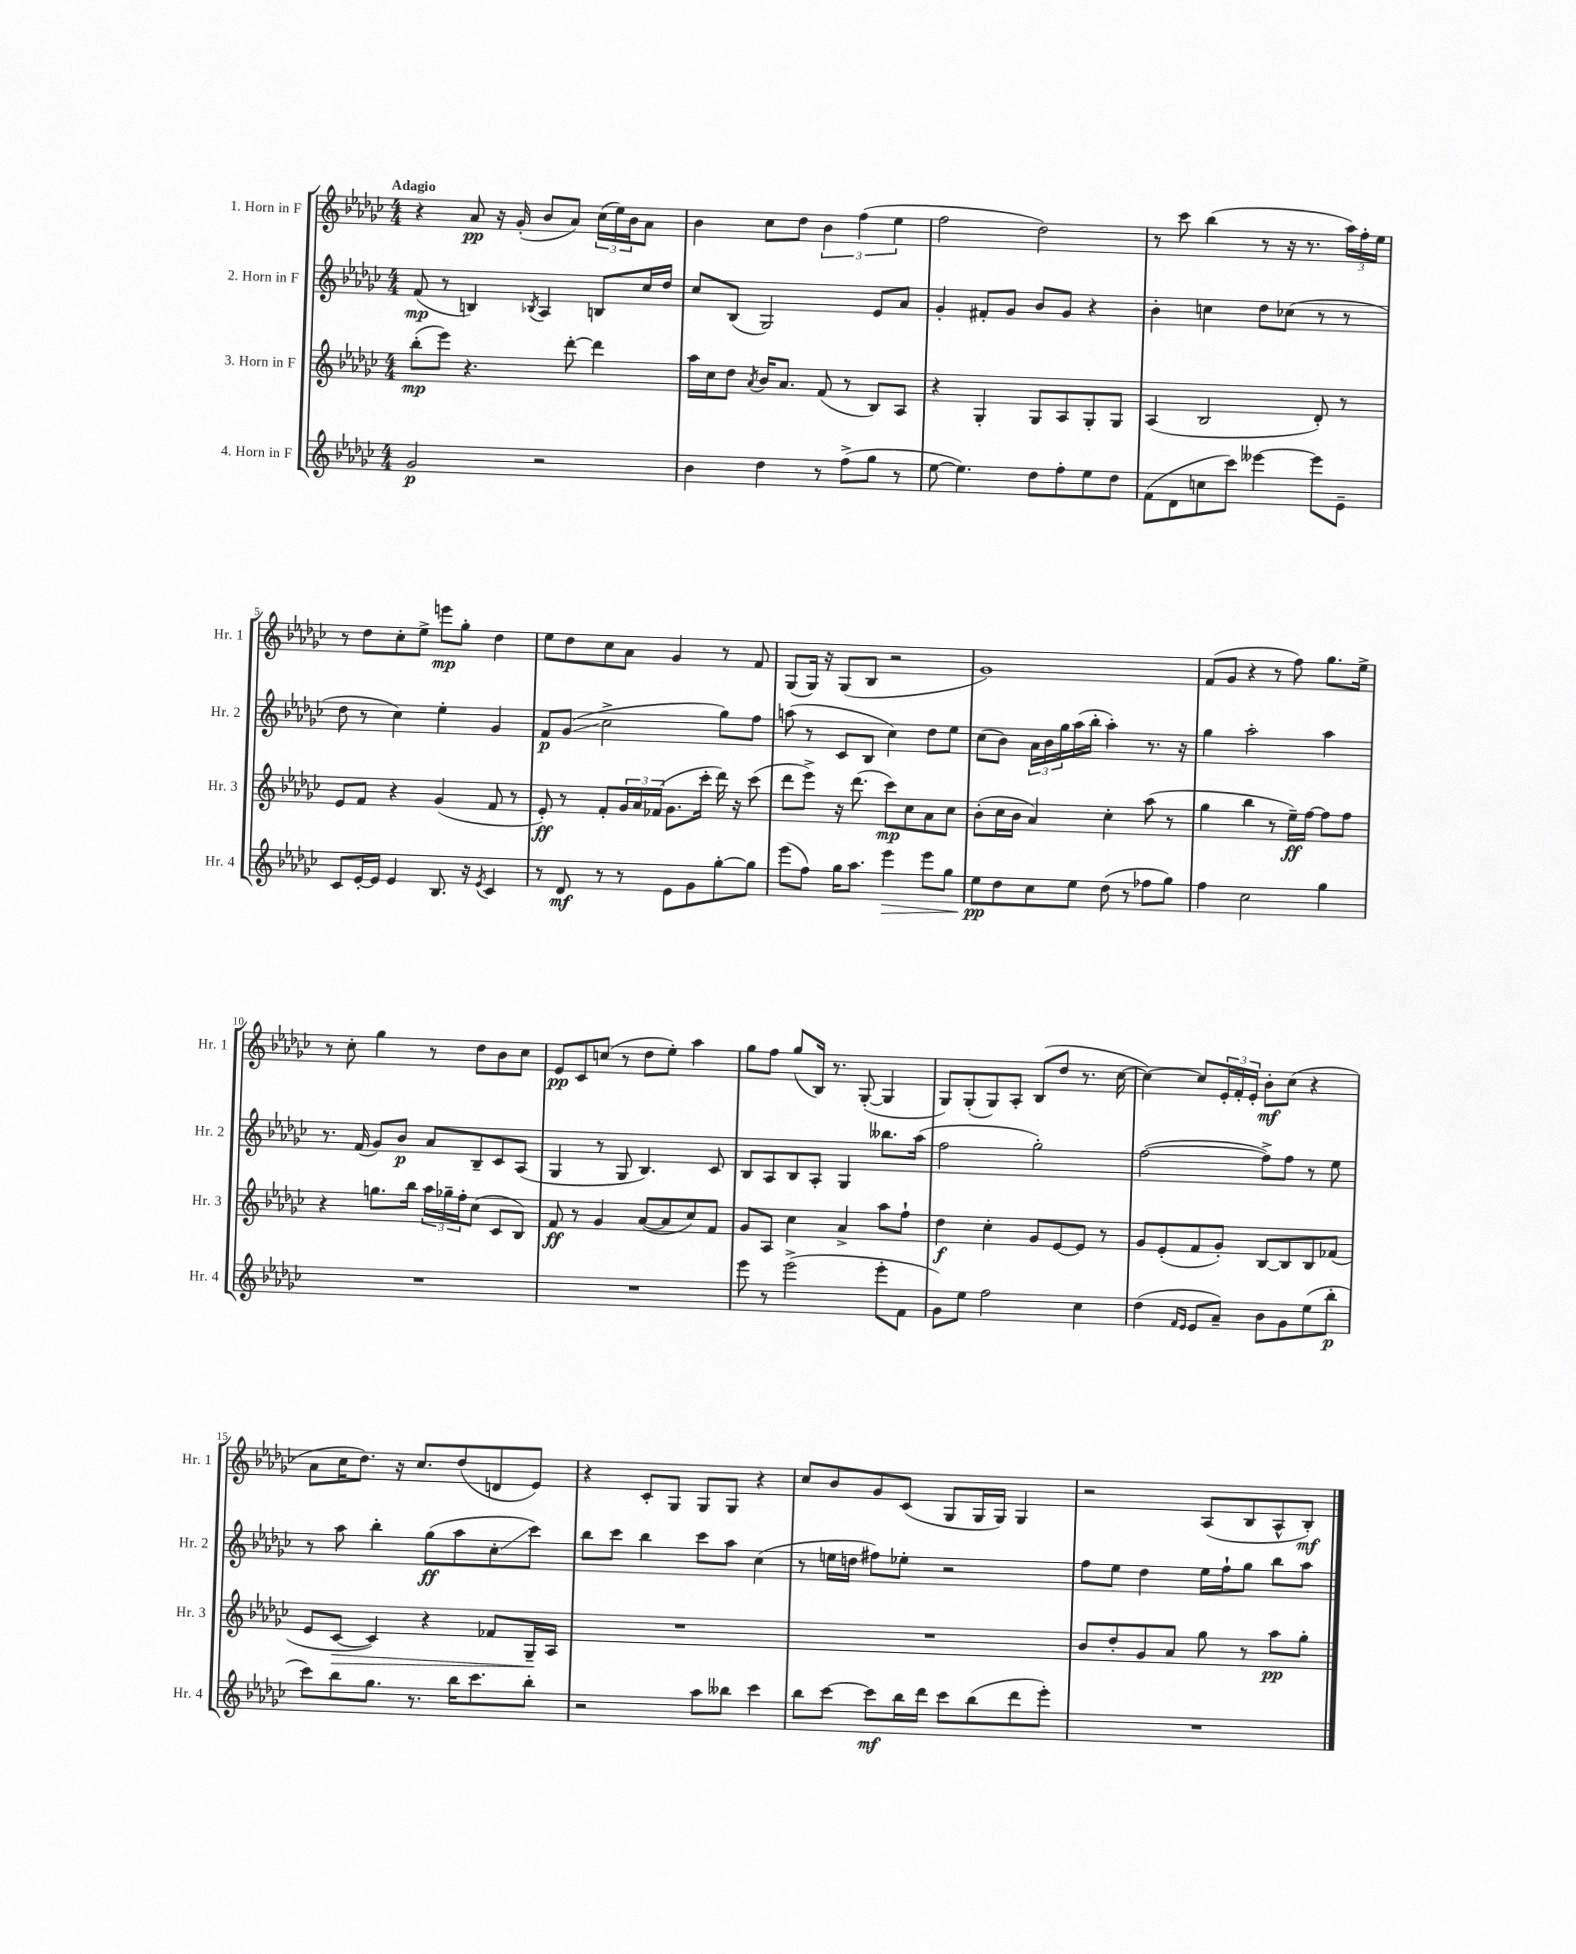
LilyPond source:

<<
\new StaffGroup <<
\new Staff = "s0" \with { instrumentName = "1. Horn in F" shortInstrumentName = "Hr. 1" } {
    \clef treble \key ges \major \numericTimeSignature \time 4/4 \tempo "Adagio"
    r4 aes'8\pp r16 ges'16-.( bes'8 aes'8) \tuplet 3/2 { ces''16( ees''16) bes'16 } aes'8 |
    bes'4 ces''8 des''8 \tuplet 3/2 { bes'4 f''4( ees''4 } |
    f''2 des''2) |
    r8 ces'''8 bes''4( r8 r16 r8. \tuplet 3/2 { aes''16) f''16-. ees''16 } |
    r8 des''8 ces''8-. ees''8-> e'''8\mp ges''8-. des''4 |
    ees''8 des''8 ces''8 aes'8 ges'4 r8 f'8 |
    ges8( ges16) r16 ges8( bes8 r2 |
    ges'1) |
    f'8( ges'8 r4 r8 f''8) ges''8. ees''16-> |
    r8 ces''8-. ges''4 r8 des''8 bes'8 ces''8 |
    ees'8\pp ces'8 c''8( r8 des''8 ees''8-.) aes''4 |
    ges''8 f''8 ges''8( bes16) r8. ges8~-.( ges4 |
    ges8) ges8-.( ges8) aes8-. bes8( des''8 r8. ces''16~ |
    ces''4~) ces''8 \tuplet 3/2 { ees'16-. f'16-. ees'16-. } bes'8-.\mf ces''8( r4 |
    aes'8 ces''16 des''8.) r16 ces''8. des''8( d'8 ees'8) |
    r4 ces'8-. ges8 ges8 ges8 r4 |
    ces''8 bes'8 ges'8 ces'8( ges8 ges16 ges16) ges4 |
    r2 aes8( bes8 aes8-^ bes8-.\mf) \bar "|." |
}
\new Staff = "s1" \with { instrumentName = "2. Horn in F" shortInstrumentName = "Hr. 2" } {
    \clef treble \key ges \major \numericTimeSignature \time 4/4
    f'8\mp( r8 b4) \acciaccatura { bes8 } aes4 b8 ces''16 des''16 |
    ces''8 bes8( ges2) ees'8 aes'8 |
    ges'4-. fis'8-. ges'8 bes'8 ges'8 r4 |
    bes'4-. c''4 des''8 ces''8( r8 r8 |
    des''8 r8 ces''4) ees''4-. ges'4 |
    f'8\p ges'8\glissando( ces''2-> ges''8) f''8 |
    a''8( r8 ces'8 bes8 ces''4) des''8 ees''8 |
    ces''8( bes'8) \tuplet 3/2 { aes'16 bes'16 ges''16 } aes''16( bes''16-. aes''4-.) r8. r16 |
    ges''4 aes''2-. aes''4 |
    r8. f'16( ges'8) bes'8\p aes'8 bes8-- ces'8 aes8( |
    ges4 r8 ges8 bes4.) ces'8 |
    bes8 aes8 bes8 aes8-. ges4 beses''8. aes''16( |
    f''2 ges''2-.) |
    f''2~( f''8->) f''8 r8 ees''8 |
    r8 aes''8 bes''4-. ges''8\ff( aes''8 ces''8-.\glissando ces'''8) |
    bes''8 ces'''8 bes''4 ces'''8 aes''8 ces''4( |
    r8 e''16 d''16 fis''8) ees''8-. r2 |
    f''8 ees''8 des''4 ees''16 f''16-! ges''8 bes''8 aes''8 \bar "|." |
}
\new Staff = "s2" \with { instrumentName = "3. Horn in F" shortInstrumentName = "Hr. 3" } {
    \clef treble \key ges \major \numericTimeSignature \time 4/4
    bes''8-.\mp( ees'''8) r4. des'''8~-. des'''4 |
    aes''16 ces''16 des''8 \acciaccatura { aes'8 } bes'16 aes'8. f'8( r8 bes8) aes8 |
    r4 ges4-. ges8 aes8 ges8-. ges8 |
    aes4( bes2 des'8-.) r8 |
    ees'8 f'8 r4 ges'4( f'8 r8 |
    ees'8-.\ff) r8 f'8-. \tuplet 3/2 { ges'16 aes'16 fes'16( } ges'8. ces'''16-. des'''16) r16 ces'''8( |
    des'''8 ees'''8->) r16 des'''8.( ces'''8\mp) ces''8 aes'8 ces''8 |
    bes'8-.( ces''16 bes'16 aes'4) ces''4-. aes''8( r8 |
    ges''4 bes''4 r8 ees''16--\ff) f''16~ f''8 f''8 |
    r4 g''8. bes''16 \tuplet 3/2 { aes''16 ges''16-- f''16-. } ces''8( ces'8 bes8) |
    f'8\ff r8 ges'4 aes'8~( aes'8 ces''8) f'8 |
    ges'8 aes8 ces''4 aes'4-> aes''8 f''8-! |
    des''4\f ces''4-. ges'8 ees'8~ ees'8 r8 |
    ges'8 ees'8-.( f'8 ges'8-.) bes8~ bes8 bes8 fes'8( |
    ees'8 ces'8~\> ces'4) r4 fes'8 ges16--\! aes16 |
    R1 |
    R1 |
    bes'8 des''8-. ges'8 aes'8 ges''8 r8 aes''8\pp ges''8-. \bar "|." |
}
\new Staff = "s3" \with { instrumentName = "4. Horn in F" shortInstrumentName = "Hr. 4" } {
    \clef treble \key ges \major \numericTimeSignature \time 4/4
    ges'2\p r2 |
    bes'4 des''4 r8 f''8->( ges''8 r8 |
    ees''8~ ees''4.) des''8 f''8-. ees''8 des''8 |
    f'8( des'8 c''8 ces'''8) eeses'''4~ eeses'''8 ees'8-- |
    ces'8 ees'16~-. ees'16 ees'4 bes8. r16 \acciaccatura { ees'8 } ces'4 |
    r8 des'8\mf r8 r8 ees'8 ges'8 ges''8~-. ges''8 |
    ees'''8( f''8) ges''16 aes''8. ees'''4\> ees'''8 ges''8 |
    ees''8\pp\! des''8 ces''8 ees''8 des''8( r8 fes''8 ges''8) |
    f''4 ces''2 ges''4 |
    R1 |
    R1 |
    ees'''8 r8 ees'''2->( ees'''8-. f'8 |
    ges'8) ees''8 f''2 ces''4 |
    des''4( \grace { f'16 ees'16 } ees'8 aes'8--) bes'8 ges'8 ees''8( bes''8-.\p |
    ces'''8) bes''8 ges''8. r8. bes''16 ces'''8. bes''8-. |
    r2 aes''8 beses''8 ces'''4 |
    bes''8 ces'''8~ ces'''8\mf bes''16 des'''16 ces'''8 bes''8( des'''8 ees'''8-.) |
    R1 \bar "|." |
}
>>
>>
